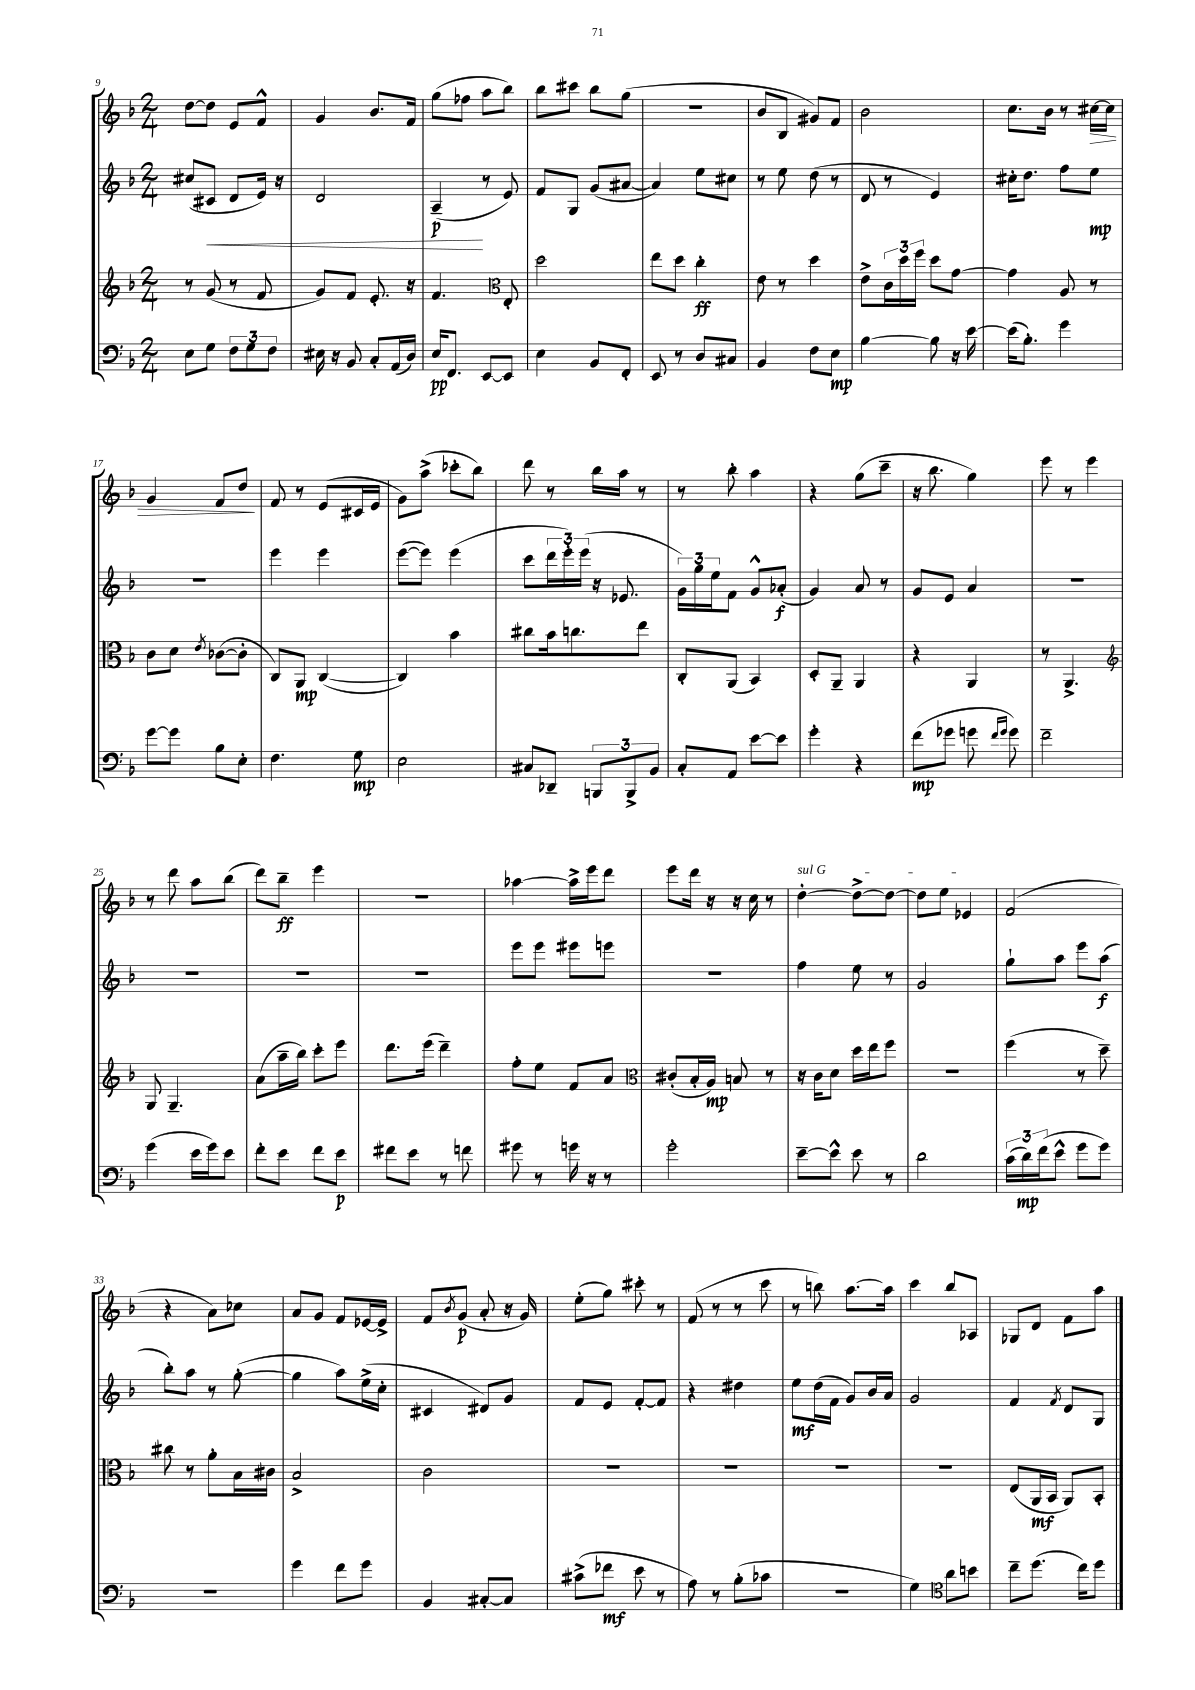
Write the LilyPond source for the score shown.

<<
\new StaffGroup <<
\new Staff = "s0" {
    \clef treble \key f \major \numericTimeSignature \time 2/4
    d''8~ d''8 e'8 f'8-^ |
    g'4 bes'8. f'16 |
    g''8( fes''8 a''8 bes''8) |
    bes''8 cis'''8 bes''8 g''8( |
    R2 |
    bes'8 bes8 gis'8) f'8 |
    bes'2 |
    c''8. bes'16 r8 cis''16~\> cis''16 |
    g'4 f'8 d''8\! |
    f'8 r8 e'8( cis'16 e'16 |
    g'8) a''8->( ces'''8-. bes''8) |
    d'''8 r8 bes''16 a''16 r8 |
    r8 bes''8-. a''4 |
    r4 g''8( c'''8-- |
    r16 bes''8. g''4) |
    e'''8 r8 e'''4 |
    r8 d'''8 a''8 bes''8( |
    d'''8) bes''8--\ff e'''4 |
    R2 |
    aes''4~ aes''16-> e'''16 d'''8 |
    e'''8 d'''16 r16 r16 c''16 r8 |
    \once \override TextSpanner.bound-details.left.text = \markup { \italic "sul G" } d''4~-.\startTextSpan d''8~-> d''8~ |
    d''8 e''8 ees'4\stopTextSpan |
    f'2( |
    r4 a'8) ces''8 |
    a'8 g'8 f'8 ees'16~ ees'16-> |
    f'8 \acciaccatura { bes'8 } g'8\p( a'8-. r16 g'16) |
    e''8-.( g''8) cis'''8-. r8 |
    f'8( r8 r8 c'''8 |
    r8 b''8) a''8.~ a''16 |
    c'''4 bes''8 aes8 |
    ges8 d'8 f'8 a''8 \bar "|." |
}
\new Staff = "s1" {
    \clef treble \key f \major \numericTimeSignature \time 2/4
    cis''8( cis'8\< d'8 e'16) r16 |
    d'2 |
    a4--\p\!( r8 e'8) |
    f'8 g8 g'8( ais'8~ |
    ais'4) e''8 cis''8 |
    r8 e''8 d''8( r8 |
    d'8 r8 e'4) |
    cis''16-. d''8. f''8 e''8\mp |
    R2 |
    e'''4 e'''4 |
    e'''8~( e'''8) e'''4( |
    c'''8 \tuplet 3/2 { d'''16 e'''16-.) e'''16( } r16 ees'8. |
    \tuplet 3/2 { g'16) g''16 e''16 } f'8 g'8-^ aes'8-.\f( |
    g'4) a'8 r8 |
    g'8 e'8 a'4 |
    R2 |
    R2 |
    R2 |
    R2 |
    e'''8 e'''8 eis'''8 e'''8 |
    r2 |
    f''4 e''8 r8 |
    g'2 |
    g''8-! a''8 e'''8 a''8\f( |
    bes''8-.) a''8 r8 g''8~-.( |
    g''4 a''8) e''16->( c''16-. |
    cis'4 dis'8) g'8 |
    f'8 e'8 f'8~-. f'8 |
    r4 dis''4 |
    e''8\mf d''16( f'16 g'8) bes'16 a'16 |
    g'2 |
    f'4 \acciaccatura { f'8 } d'8 g8 \bar "|." |
}
\new Staff = "s2" {
    \clef treble \key f \major \numericTimeSignature \time 2/4
    r8 g'8( r8 f'8 |
    g'8) f'8 e'8.-. r16 |
    f'4. \clef alto e8-. |
    d''2 |
    e''8 d''8 c''4-.\ff |
    e'8 r8 d''4 |
    e'8-> \tuplet 3/2 { c'16 d''16 f''16 } d''8 g'8~ |
    g'4 a8 r8 |
    c'8 d'8 \acciaccatura { e'8 } ces'8~( ces'8-. |
    c8) a,8\mp c4~( |
    c4) bes'4 |
    cis''8 bes'16 c''8. e''8 |
    c8-. a,8( bes,4) |
    d8-. a,8-- a,4 |
    r4 a,4 |
    r8 a,4.-> |
    \clef treble g8 g4.-- |
    a'8( a''16-- bes''16) c'''8-. e'''8 |
    d'''8. e'''16( d'''4--) |
    f''8-. e''8 f'8 a'8 |
    \clef alto cis'8-.( bes16-. a16\mp) b8 r8 |
    r16 c'16 d'8 d''16 e''16 f''8 |
    R2 |
    f''4( r8 d''8--) |
    cis''8 r8 a'8-. bes16 cis'16 |
    bes2-> |
    c'2 |
    R2 |
    R2 |
    R2 |
    R2 |
    e8( a,16\mf bes,16 a,8) bes,8-. \bar "|." |
}
\new Staff = "s3" {
    \clef bass \key f \major \numericTimeSignature \time 2/4
    e8 g8 \tuplet 3/2 { f8 g8 f8 } |
    eis16 r16 bes,8 c8-. a,16( d16) |
    e16\pp f,8. e,8~ e,8 |
    e4 bes,8 f,8-. |
    e,8 r8 d8 cis8 |
    bes,4 f8 e8\mp |
    bes4~ bes8 r16 e'16~ |
    e'16( bes8.-.) g'4 |
    g'8~ g'8 bes8 e8-. |
    f4. g8\mp |
    e2 |
    cis8 des,8-- \tuplet 3/2 { b,,8 b,,8-> bes,8 } |
    c8-. a,8 e'8~ e'8 |
    g'4-. r4 |
    f'8\mp( ges'8 g'8 \grace { f'16 g'16 } g'8) |
    f'2-- |
    g'4( e'16 g'16) e'8 |
    f'8-. e'8 f'8 e'8\p |
    fis'8 e'8 r8 f'8 |
    gis'8 r8 g'16 r16 r8 |
    g'2-. |
    e'8~-- e'8-^ e'8 r8 |
    d'2 |
    \tuplet 3/2 { c'16( d'16\mp) f'16( } e'8-^ g'8 g'8) |
    R2 |
    g'4 f'8 g'8 |
    bes,4 cis8~-. cis8 |
    cis'8->( fes'8\mf e'8 r8 |
    a8) r8 bes8-.( ces'8 |
    R2 |
    g4) \clef tenor a'8 b'8 |
    c''8-- d''8.( c''16) d''8 \bar "|." |
}
>>
>>
\layout { \context { \Score currentBarNumber = #9 } }
